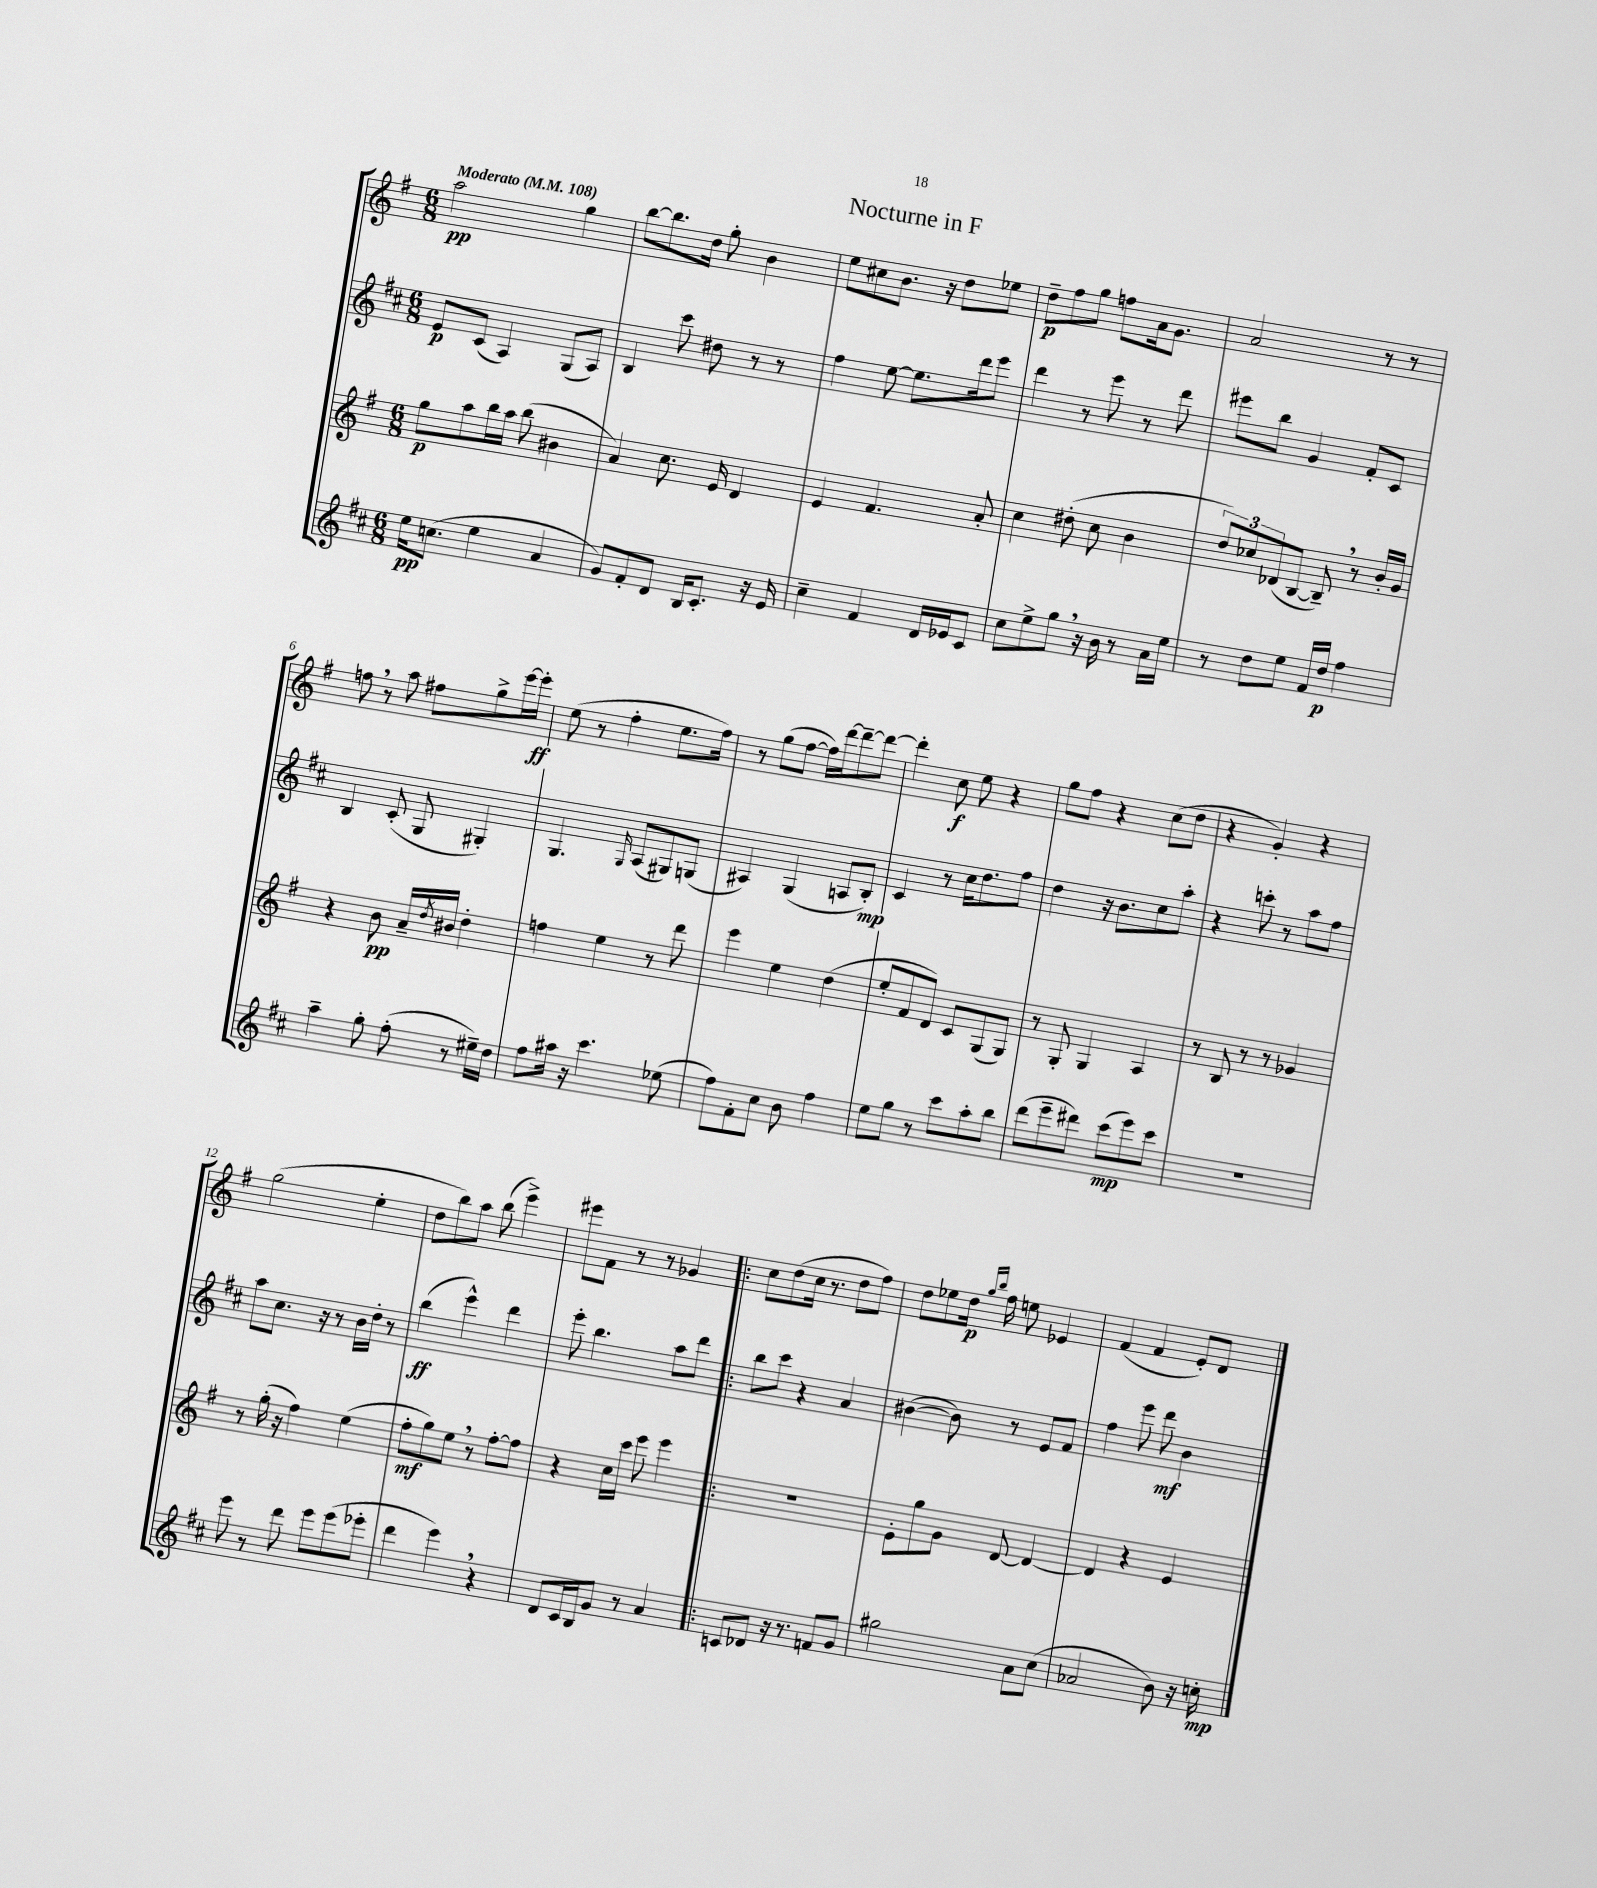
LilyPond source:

\header { title = "Nocturne in F" }
<<
\new StaffGroup <<
\new Staff = "s0" {
    \clef treble \key g \major \numericTimeSignature \time 6/8 \tempo "Moderato" 4 = 108
    a''2\pp g''4 |
    b''8~ b''8. d''16 g''8-. b'4 |
    e''8 cis''8 b'8. r16 d''8 ees''8 |
    d''8--\p fis''8 g''8 f''8 a'16 g'8. |
    a'2 r8 r8 |
    f''8 \breathe r8 a''8 fis''8 g''8-> e'''16~ e'''16-.\ff |
    e''8( r8 fis''4-. e''8. fis''16) |
    r8 g''8( fis''8~ fis''16) d'''16~ d'''8~-- d'''8~ |
    d'''4-. c''8\f e''8 r4 |
    g''8 fis''8 r4 c''8( d''8 |
    r4 g'4-.) r4 |
    g''2( e''4-. |
    d''8 b''8) a''8 b''8( e'''4->) |
    eis'''8 fis'8 r8 r8 ges'4 |
    \bar ".|:" c''8 d''8( c''16 r8. d''8 fis''8) |
    d''8 ees''8 d''16\p \grace { g''16 b''16 } fis''16 e''8 ees'4 |
    fis'4( fis'4 e'8-.) d'8 \bar "|." |
}
\new Staff = "s1" {
    \clef treble \key d \major \numericTimeSignature \time 6/8
    e'8\p cis'8( a4) g8( a8) |
    b4 cis'''8 dis''8 r8 r8 |
    fis''4 e''8~ e''8. d'''16 e'''8 |
    d'''4 r8 e'''8 r8 d'''8 |
    eis'''8 b''8 g'4 fis'8-. cis'8 |
    b4 cis'8-.( g8 gis4-.) |
    g4. \grace { g16 } a8( gis8) g8( |
    ais4) g4( a8 b8-.\mp) |
    cis'4 r8 cis''16 d''8. fis''8 |
    d''4 r16 b'8. cis''8 a''8-. |
    r4 c'''8-. r8 a''8 fis''8 |
    a''8 cis''8. r16 r8 b'16 d''16-. r8 |
    b''4\ff( e'''4-^) d'''4 |
    e'''8-. b''4. a''8 d'''8 |
    \bar ".|:" b''8 cis'''8 r4 a'4 |
    bis'4~( bis'8) r8 e'8 fis'8 |
    fis''4 e'''8 d'''8\mf b'4 \bar "|." |
}
\new Staff = "s2" {
    \clef treble \key g \major \numericTimeSignature \time 6/8
    g''8\p a''8 b''16 a''16 b''8( bis'4 |
    a'4) c''8. e'16 d'4 |
    e'4 fis'4. a'8-. |
    c''4 dis''8-.( c''8 b'4 |
    \tuplet 3/2 { d''8) ces''8 des'8( } b8~ b8--) \breathe r8 b'16-. g'16 |
    r4 b'8\pp a'16-- \acciaccatura { d''8 } bis'16 d''4-. |
    f''4 e''4 r8 d'''8 |
    e'''4 e''4 d''4( |
    e''8-. fis'8 d'8) c'8 g8( g8) |
    r8 g8-. g4 a4 |
    r8 b8 r8 r8 ges'4 |
    r8 g''16-.( r16 fis''4) e''4( |
    fis''8-.\mf g''8) e''8 \breathe r8 fis''8~-. fis''8 |
    r4 c''16 c'''16 e'''8 e'''4 |
    \bar ".|:" R2. |
    e'8-. g''8 g'8 d'8~ d'4~ |
    d'4 r4 e'4 \bar "|." |
}
\new Staff = "s3" {
    \clef treble \key d \major \numericTimeSignature \time 6/8
    e''16\pp c''8.( e''4 a'4 |
    g'8) fis'8-. d'8 b16 cis'8.-. r16 e'16 |
    cis''4-- fis'4 d'16 ees'16 cis'8 |
    cis''8 e''8-> g''8 \breathe r16 b'16 r8 a'16 e''16 |
    r8 d''8 e''8 fis'16 d''16\p fis''4 |
    a''4-- g''8-. fis''8-.( r8 eis''16--) d''16 |
    fis''8 ais''16 r16 cis'''4. ees''8( |
    fis''8) fis'8-. cis''8 b'8 fis''4 |
    e''8 g''8 r8 cis'''8 a''8-. b''8 |
    d'''8( e'''8-- dis'''8) cis'''8\mp( e'''8) cis'''8 |
    R2. |
    e'''8 r8 d'''8 e'''8 e'''8( ees'''8-. |
    d'''4 e'''4) \breathe r4 |
    d'8 cis'16 b16 g'8 r8 a'4 |
    \bar ".|:" c'8 des'8 r16 r8. f'8 g'8 |
    gis''2 a'8 cis''8( |
    aes'2 b'8) r16 c''16-.\mp \bar "|." |
}
>>
>>
